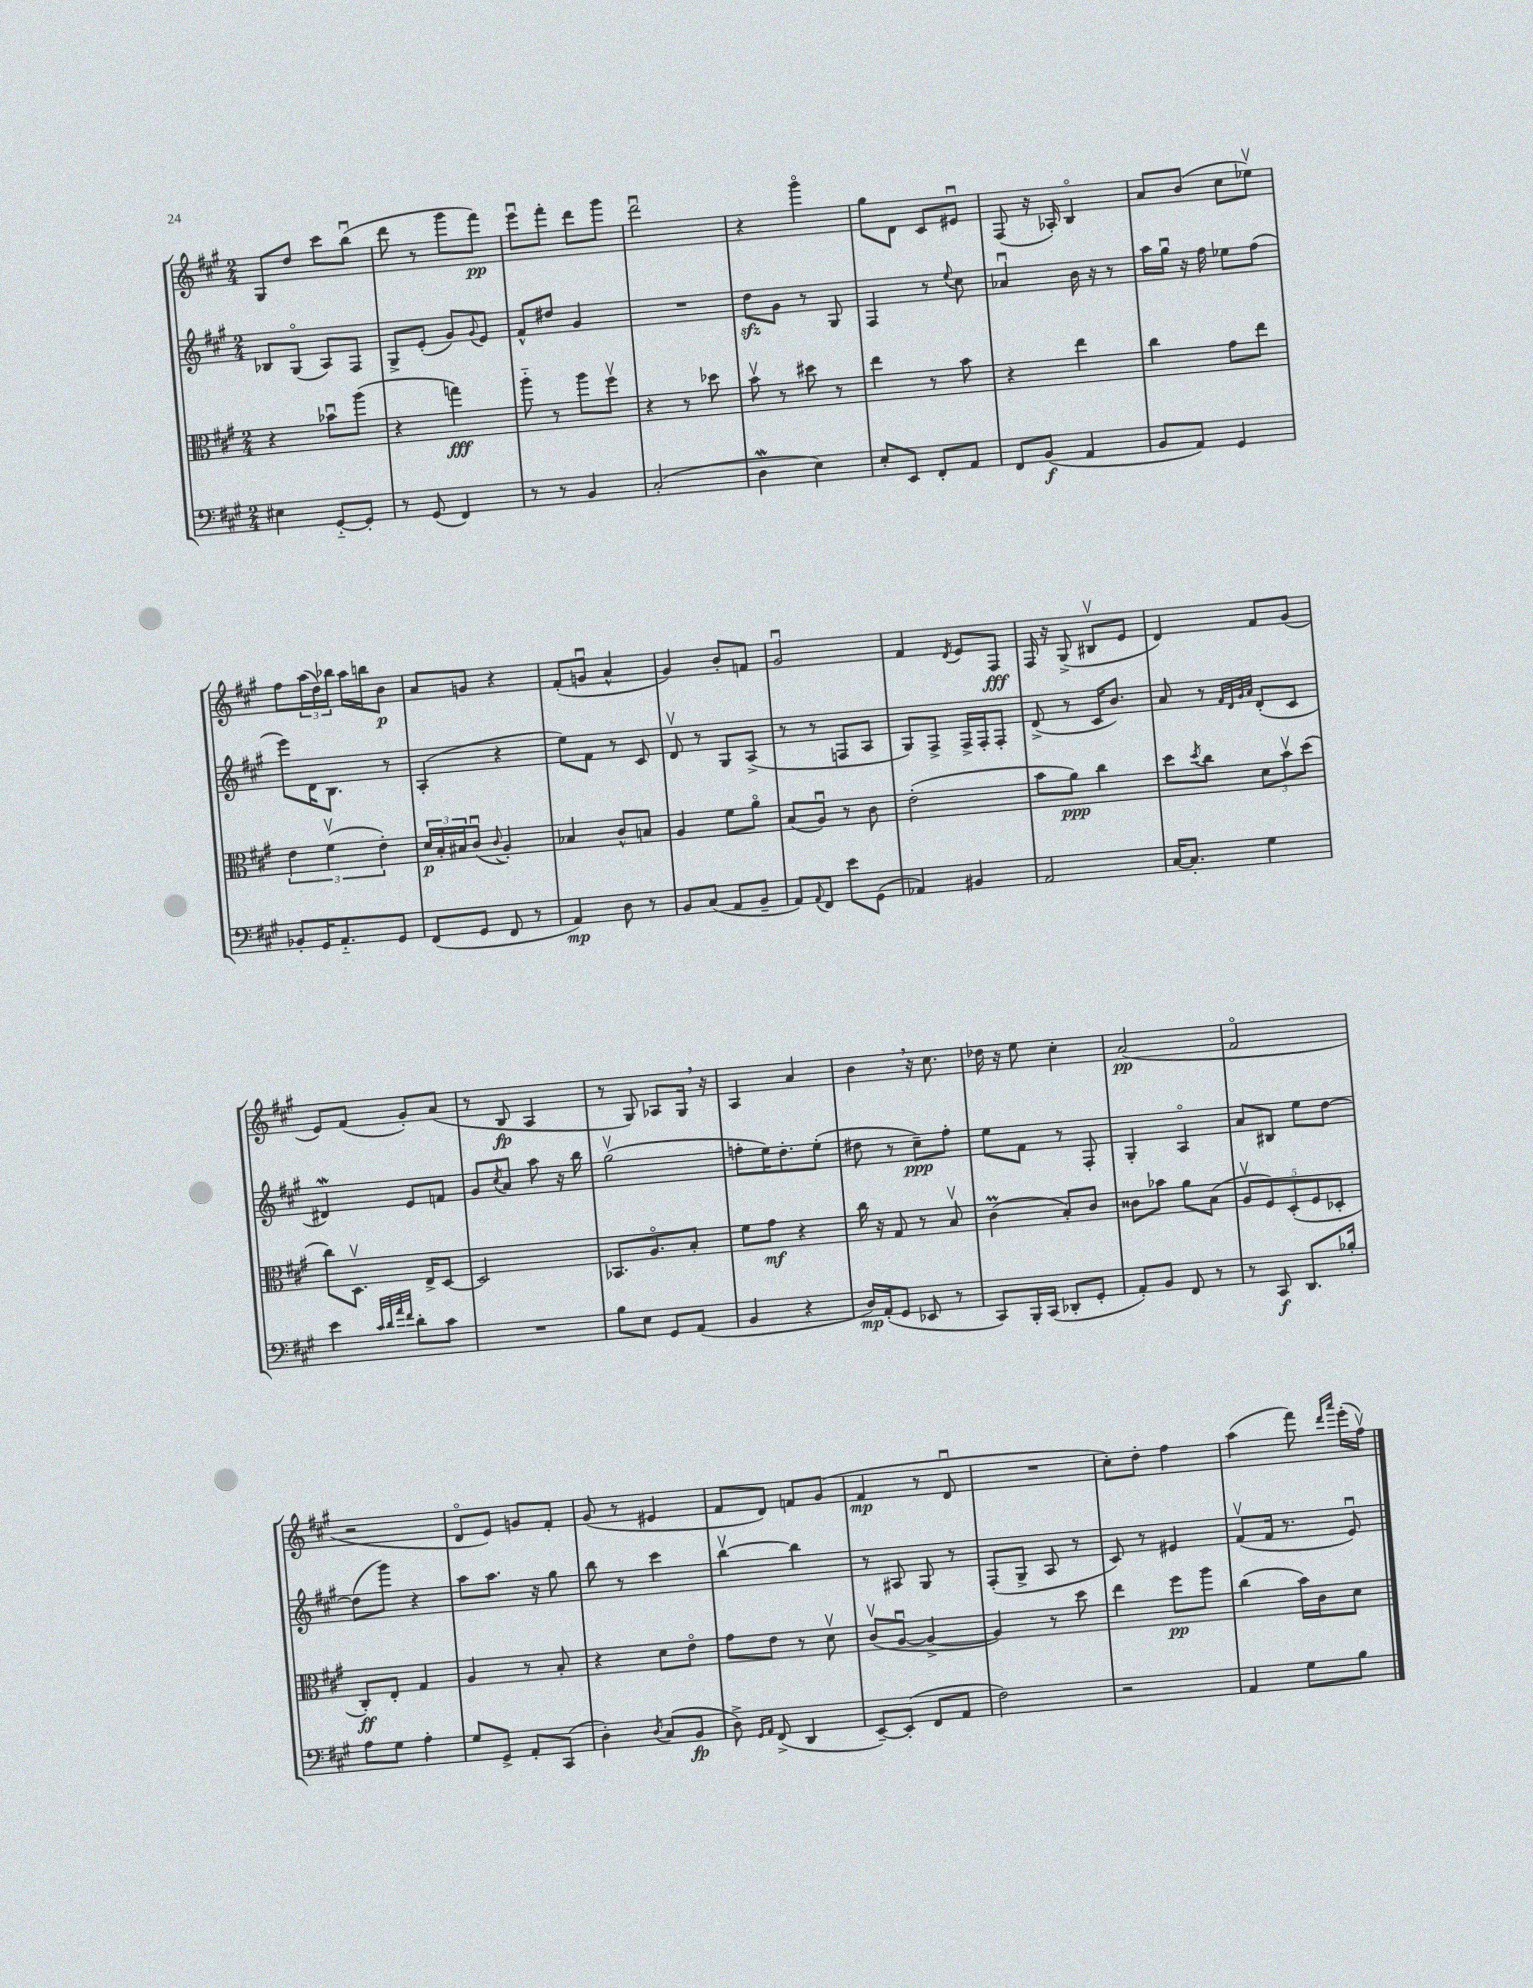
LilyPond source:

<<
\new StaffGroup <<
\new Staff = "s0" {
    \clef treble \key a \major \numericTimeSignature \time 2/4
    gis8 d''8 cis'''8 b''8\downbow( |
    d'''8 r8 gis'''8 fis'''8\pp) |
    e'''8\downbow fis'''8-. d'''8 gis'''8 |
    d'''2\downbow |
    r4 gis'''4\flageolet |
    gis''8 d'8 cis'8 eis'8\downbow |
    fis8( r16 aes16-.) b4\flageolet |
    a'8 b'8( cis''8 ees''8\upbow) |
    fis''8 \tuplet 3/2 { a''16( d''16) bes''16 } a''16 b''16 b'8\p |
    a'8 g'8 r4 |
    fis'8-.( g'8\downbow a'4-^ |
    gis'4) b'8-. f'8 |
    gis'2\downbow |
    fis'4 \acciaccatura { d'8 } e'8 fis8\fff |
    fis16 r16 gis8->( bis8\upbow e'8 |
    d'4) fis'8 gis'8( |
    e'8) fis'8( gis'8-.) a'8( |
    r8 b8\fp a4 |
    r8 gis8) aes8 gis16 \breathe r16 |
    a4 a'4 |
    b'4 \breathe r16 cis''8. |
    des''16 r16 e''8 cis''4-. |
    a'2\pp( |
    fis'2\flageolet |
    r2 |
    d'8\flageolet e'8) g'8 fis'8-. |
    gis'8( r8 eis'4 |
    fis'8 d'8) f'8 gis'8( |
    fis'4\mp r8 d'8\downbow |
    R2 |
    cis''8-.) d''8-. fis''4 |
    a''4( fis'''8) \grace { d'''16 a'''16 } e'''16-.( fis''16\upbow) \bar "|." |
}
\new Staff = "s1" {
    \clef treble \key a \major \numericTimeSignature \time 2/4
    bes8 gis8\flageolet( a8) fis8 |
    gis8-> e'8-.( gis'8) \appoggiatura { gis'8 } e'8 |
    fis'8-^ dis''8 gis'4 |
    R2 |
    d''8\sfz gis'8 r8 gis8 |
    fis4 r8 \appoggiatura { e''8 } cis''8 |
    aes'4\downbow b'16 r16 r8 |
    a''16 gis''16\downbow r16 fis''16 ees''8 fis''8( |
    e'''8) d'16 b8. r8 |
    a4-.( r4 |
    e''8) fis'8 r8 cis'8 |
    d'8\upbow r8 gis8 a8->( |
    r8 r8 f8 a8 |
    gis8) fis8-> fis16-> fis16-. fis8-. |
    d'8->( r8 cis'16 b'8.) |
    a'8 r8 \grace { fis'32 d'32 gis'32 a'32 } d'8-.( cis'8 |
    dis'4\mordent) e'8 f'8 |
    gis'8 \acciaccatura { cis''8 } a'8 a''8 r16 b''16 |
    gis''2\upbow( |
    f''8-. e''16) d''8.-. e''8-.( |
    dis''8 r8 cis''8--\ppp) fis''8-. |
    e''8 fis'8 r8 fis8-. |
    gis4-. a4\flageolet |
    a'8 bis8 e''8 d''8~ |
    d''8( gis'''8) r4 |
    a''8 a''8. r16 gis''8 |
    b''8 r8 cis'''4 |
    b''4~\upbow b''4 |
    r8 ais8 gis8 r8 |
    fis8-.( gis8-> a8 r8 |
    cis'8) r8 eis'4 |
    fis'8\upbow( fis'16 r8. e'8\downbow) \bar "|." |
}
\new Staff = "s2" {
    \clef alto \key a \major \numericTimeSignature \time 2/4
    r4 bes'8\downbow a''8( |
    r4 g''4\fff) |
    a''8-_ r8 a''8 fis''8\upbow |
    r4 r8 des''8 |
    b'8\upbow r8 dis''8 r8 |
    e''4 r8 b'8 |
    r4 e''4 |
    cis''4 gis'8 e''8 |
    \tuplet 3/2 { e'4 fis'4\upbow( e'4-.) } |
    \tuplet 3/2 { d'16\p b16-. bis16 } cis'8\downbow( \appoggiatura { cis'8 } a4-.) |
    bes4 cis'8-^ b8 |
    a4 fis'8 a'8\flageolet |
    b8( a8\downbow) r8 cis'8 |
    e'2-.( |
    b'8 a'8\ppp) cis''4 |
    d''8 \acciaccatura { d''8 } cis''8 \tuplet 3/2 { d'8 b'8\upbow d''8( } |
    cis''8) d8.\upbow e16-> d8~ |
    d2 |
    bes,8. a8.\flageolet b8-. |
    fis'8 gis'8\mf r4 |
    cis''16 r16 gis8 r8 b8\upbow |
    cis'4\prall( b8-.) cis'8 |
    cisis'8 bes'8 a'8 b8( |
    \tuplet 5/4 { a8\upbow fis8) d8-.( fis8 des8-. } |
    cis8-.\ff) e8-. gis4 |
    a4 r8 b8-. |
    r4 d'8 e'8\flageolet |
    gis'8 e'8 r8 d'8\upbow |
    cis'8\upbow( a8~\downbow a4~-> |
    a4) r8 d''8 |
    e''4 fis''8\pp a''8 |
    cis''4( b'16) cis'16 d'8 \bar "|." |
}
\new Staff = "s3" {
    \clef bass \key a \major \numericTimeSignature \time 2/4
    eis4 gis,8~-_ gis,8-. |
    r8 gis,8( fis,4) |
    r8 r8 b,4 |
    cis2-.( |
    d4\mordent e4) |
    e8-. e,8 fis,8-. a,8 |
    fis,8 b,8\f( a,4 |
    b,8 a,8) gis,4 |
    bes,8-. gis,16 a,8.-_ gis,8 |
    fis,8( gis,8 fis,8 r8 |
    a,4\mp) d8 r8 |
    b,8 cis8( a,8 b,8-- |
    a,8) \appoggiatura { a,8 } fis,8 e'8 gis,8( |
    aes,4) bis,4 |
    a,2 |
    cis16~ cis8.-. gis4 |
    e'4 \grace { cis'32 d'32 a'32 fis'32 } d'8-. cis'8 |
    R2 |
    b8 e8 gis,8 a,8( |
    b,4 r4 |
    d16\mp) a,16-.( gis,8 ees,8 r8 |
    cis,8) b,,16-. cis,16( des,8-. gis,8-. |
    a,8-.) b,8 fis,8 r8 |
    r8 cis,8\f d,8. bes16-. |
    a8 gis8 a4-. |
    gis8 gis,8-> a,8-. cis,8( |
    d4-.) \acciaccatura { d8 } cis8( b,8\fp |
    d8->) \grace { gis,16 a,16 } fis,8->( d,4 |
    e,8~--) e,8-.( fis,8 a,8 |
    fis2) |
    r2 |
    a,4 gis8 b8 \bar "|." |
}
>>
>>
\layout { \context { \Score \remove "Bar_number_engraver" } }
